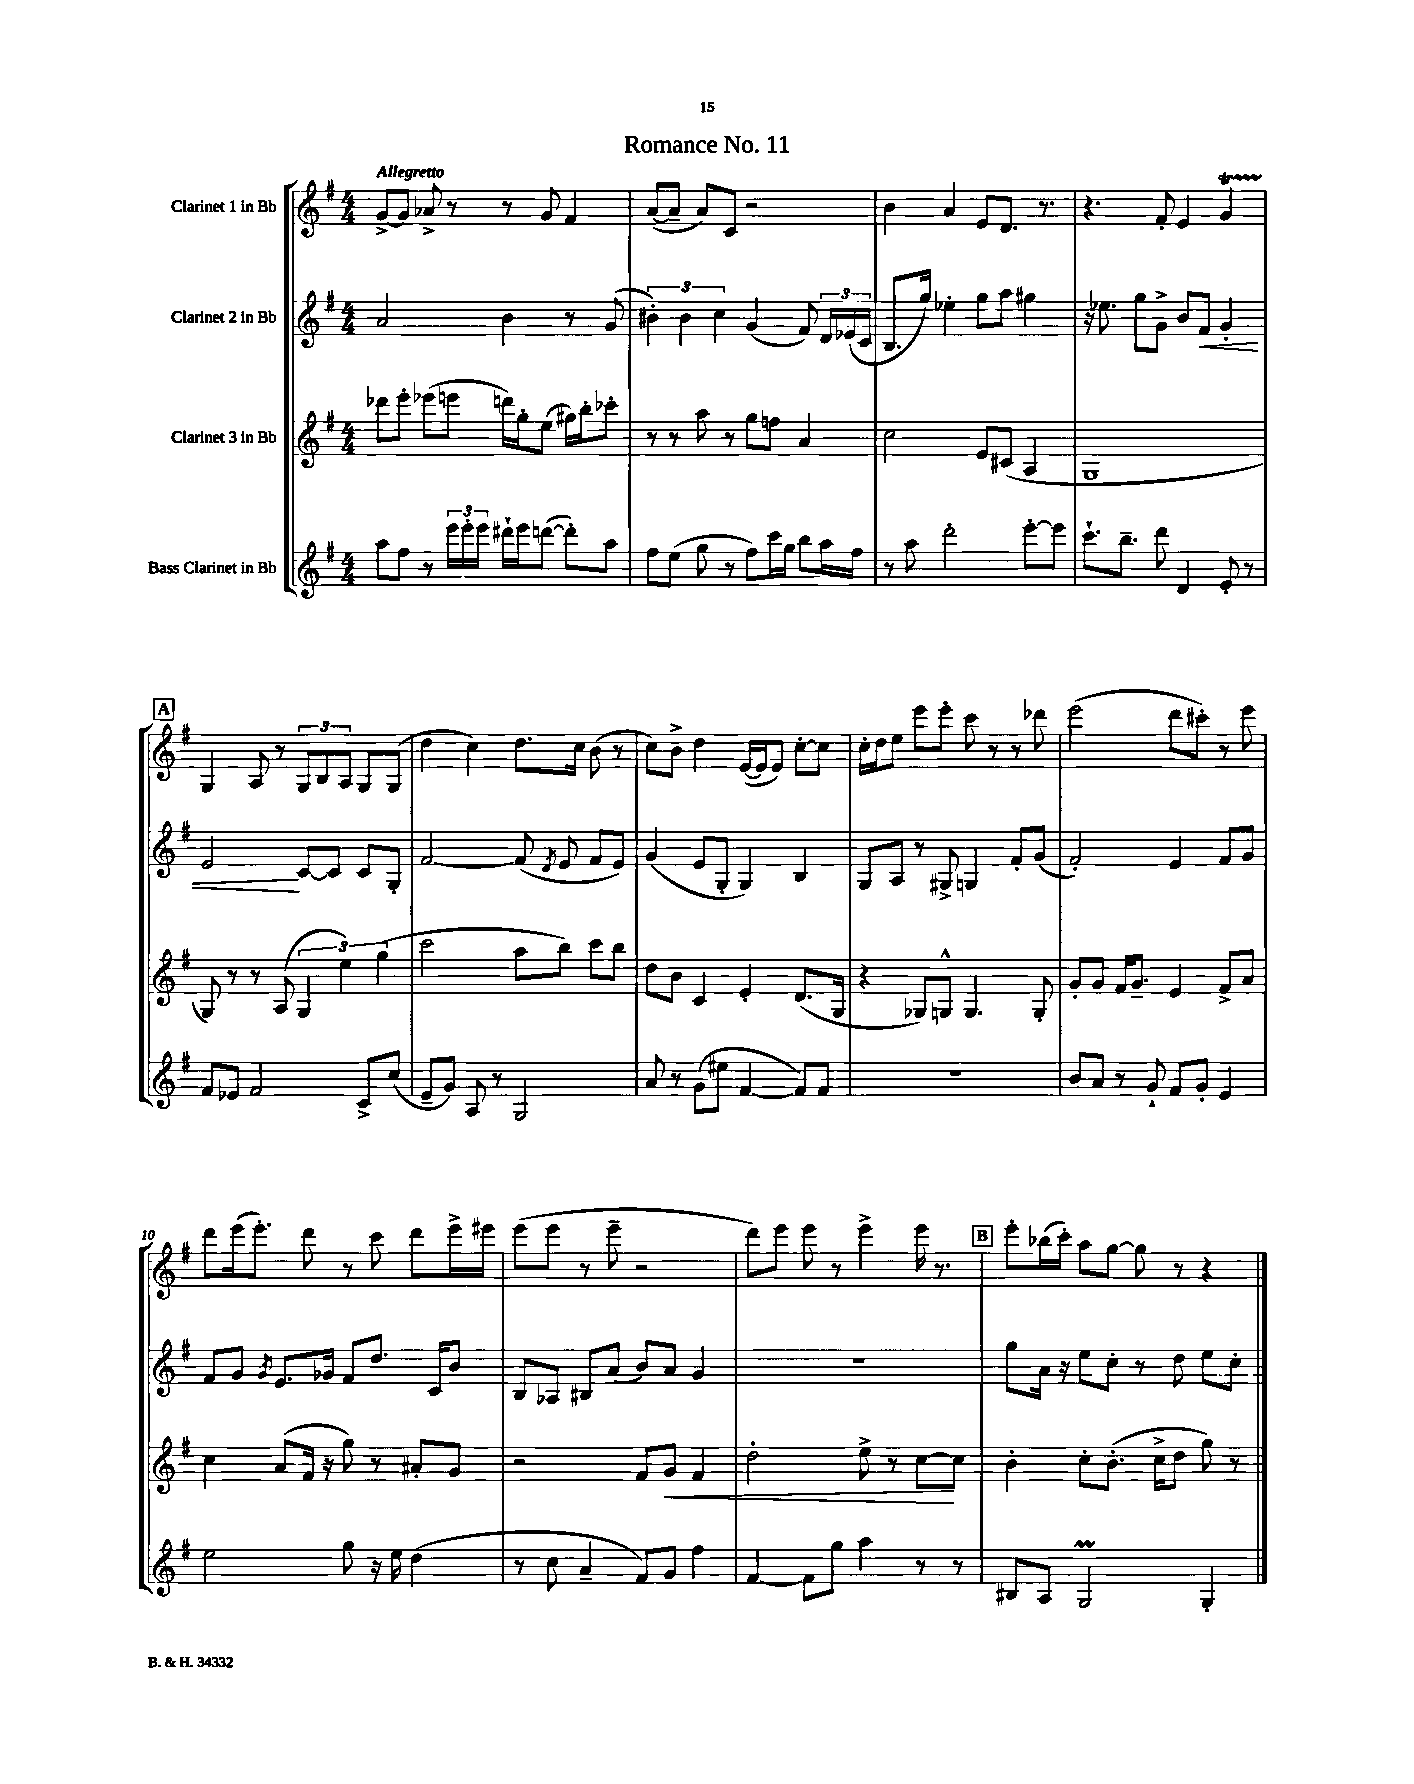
\header { title = "Romance No. 11" }
<<
\new StaffGroup <<
\new Staff = "s0" \with { instrumentName = "Clarinet 1 in Bb" } {
    \clef treble \key g \major \numericTimeSignature \time 4/4 \tempo "Allegretto"
    \autoBeamOff g'8[~-> g'8] aes'8-> r8 r8 g'8 fis'4 |
    a'8[~( a'8]-- a'8[) c'8] r2 |
    b'4 a'4 e'8[ d'8.] r8. |
    r4. fis'8-. e'4 g'4\startTrillSpan |
    \mark \markup { \box "A" } g4\stopTrillSpan a8 r8 \tuplet 3/2 { g8[ b8 a8] } g8[ g8]( |
    d''4 c''4) d''8.[ c''16] b'8( r8 |
    c''8[) b'8]-> d''4 e'16[~( e'16 e'8]) c''8[~-. c''8] |
    c''16[-. d''16 e''8] e'''8[ e'''8]-. c'''8 r8 r8 des'''8 |
    e'''2( d'''8[ cis'''8]-.) r8 e'''8 |
    d'''8[ e'''16( e'''8.]-.) d'''8 r8 c'''8 d'''8[ e'''16-> eis'''16] |
    e'''8[( e'''8] r8 e'''8-- r2 |
    d'''8[) e'''8] e'''8 r8 e'''4-> e'''16 r8. |
    \mark \markup { \box "B" } e'''8[-. bes''16( c'''16]-.) a''8[ g''8]~ g''8 r8 r4 \bar "|." |
}
\new Staff = "s1" \with { instrumentName = "Clarinet 2 in Bb" } {
    \clef treble \key g \major \numericTimeSignature \time 4/4
    \autoBeamOff a'2 b'4 r8 g'8( |
    \tuplet 3/2 { bis'4-.) bis'4 c''4 } g'4( fis'8) \tuplet 3/2 { d'16[ ees'16( c'16] } |
    b8.[ g''16]) ees''4-. g''8[ a''8] gis''4 |
    r16 ees''8. g''8[ g'8]-> b'8[ fis'8]\< g'4-. |
    \mark \markup { \box "A" } e'2\! c'8[~ c'8] c'8[ g8]-. |
    fis'2~ fis'8( \acciaccatura { d'8 } e'8 fis'8[ e'8]) |
    g'4( e'8[ g8]-. g4) b4 |
    g8[ a8] r8 gis8-> g4 fis'8[-. g'8]( |
    fis'2-.) e'4 fis'8[ g'8] |
    fis'8[ g'8] \acciaccatura { g'8 } e'8.[ ges'16] fis'8[ d''8.] c'16[ b'8] |
    b8[ aes8] bis8[ a'8]( b'8[) a'8] g'4 |
    R1 |
    \mark \markup { \box "B" } g''8[ a'16] r16 e''8[ c''8]-. r8 d''8 e''8[ c''8]-. \bar "|." |
}
\new Staff = "s2" \with { instrumentName = "Clarinet 3 in Bb" } {
    \clef treble \key g \major \numericTimeSignature \time 4/4
    \autoBeamOff des'''8[ e'''8]-. ees'''8[( e'''8] d'''16[) g''16-. e''8]( gis''16[) b''16-. ces'''8]-. |
    r8 r8 a''8 r8 g''8[ f''8] a'4 |
    c''2 e'8[ cis'8]( a4 |
    g1 |
    \mark \markup { \box "A" } g8) r8 r8 a8( \tuplet 3/2 { g4 e''4) g''4( } |
    c'''2 a''8[ b''8]) c'''8[ b''8] |
    d''8[ b'8] c'4 e'4-. d'8.[( g16] |
    r4 ges8[) g8]-^ g4. g8-. |
    g'8[-. g'8] fis'16[ g'8.]-- e'4 fis'8[-> a'8] |
    c''4 a'8[( fis'16] r16 g''8) r8 ais'8[-. g'8] |
    r2 fis'8[ g'8]\< fis'4 |
    d''2-. e''8-> r8 c''8[~\! c''8] |
    \mark \markup { \box "B" } b'4-. c''8[-. b'8.]-.( c''16[-> d''8] g''8) r8 \bar "|." |
}
\new Staff = "s3" \with { instrumentName = "Bass Clarinet in Bb" } {
    \clef treble \key g \major \numericTimeSignature \time 4/4
    \autoBeamOff a''8[ fis''8] r8 \tuplet 3/2 { e'''16[ e'''16-. e'''16] } dis'''16[-! e'''16 d'''8]~( d'''8[-.) a''8] |
    fis''8[ e''8]( g''8 r8 fis''8[) c'''16 g''16] b''8[ a''16 fis''16] |
    r8 a''8 d'''2-. e'''8[~-. e'''8] |
    c'''8.[-! b''8.]-- d'''8 d'4 e'8-. r8 |
    \mark \markup { \box "A" } fis'8[ ees'8] fis'2 c'8[-> c''8]( |
    e'8[-- g'8]) a8 r8 g2 |
    a'8 r8 g'8[( eis''8] fis'4~ fis'8[) fis'8] |
    R1 |
    b'8[ a'8] r8 g'8-! fis'8[ g'8]-. e'4 |
    e''2 g''8 r16 e''16 d''4( |
    r8 c''8 a'4-- fis'8[) g'8] fis''4 |
    fis'4~ fis'8[ g''8] a''4 r8 r8 |
    \mark \markup { \box "B" } bis8[ a8] g2\prall g4-. \bar "|." |
}
>>
>>
